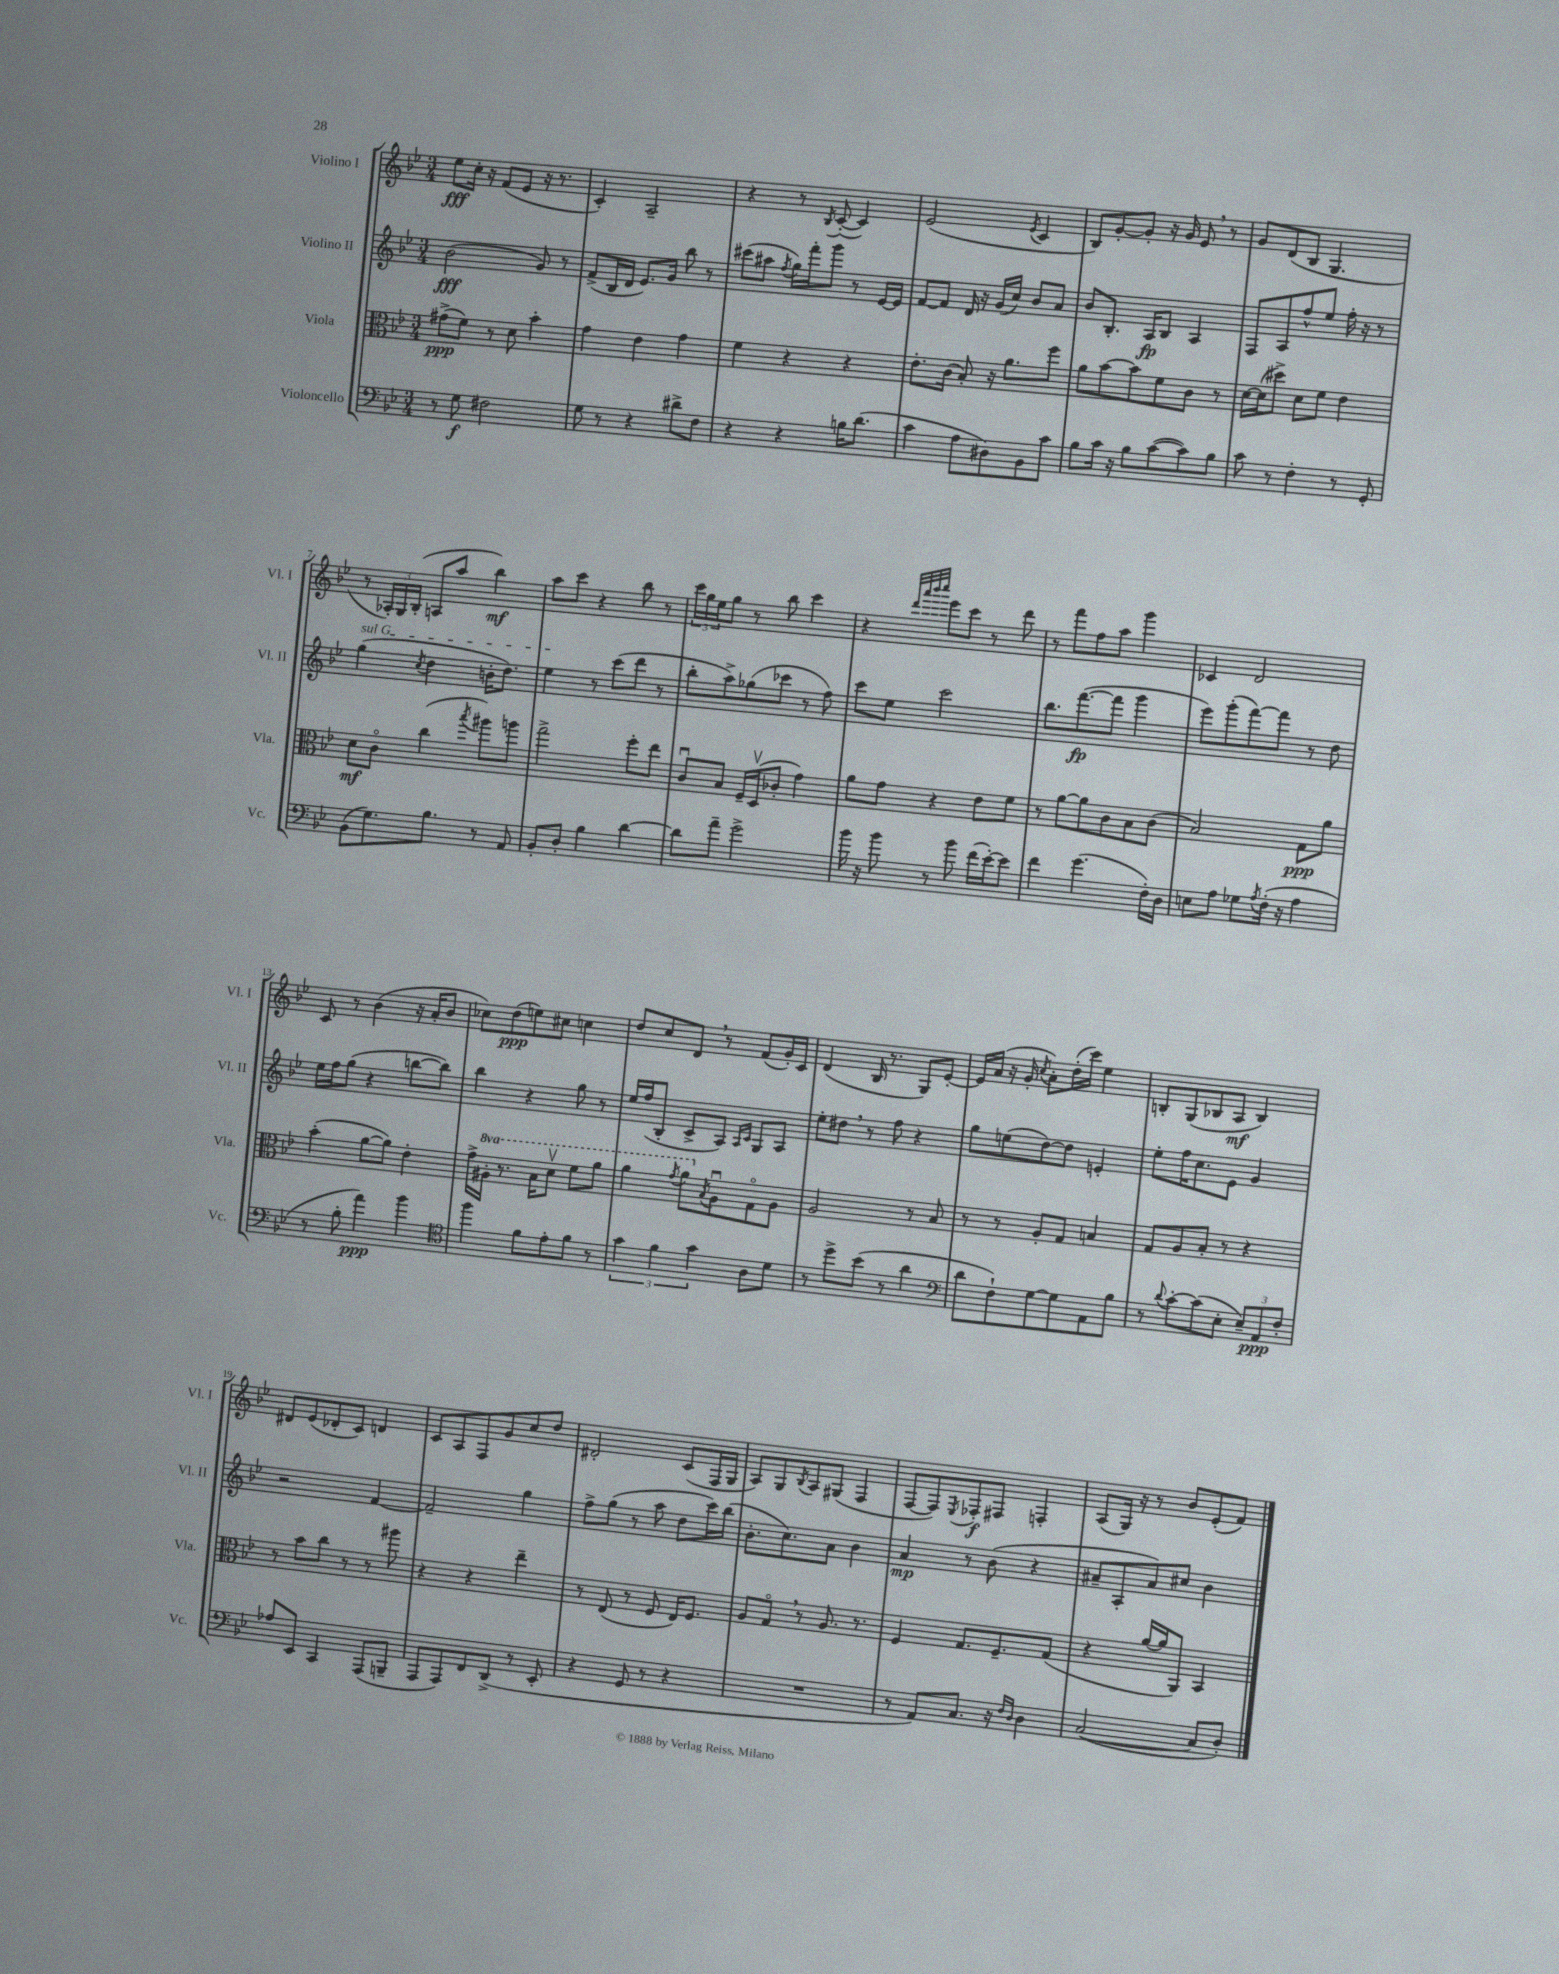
<<
\new StaffGroup <<
\new Staff = "s0" \with { instrumentName = "Violino I" shortInstrumentName = "Vl. I" } {
    \clef treble \key bes \major \numericTimeSignature \time 3/4
    ees''8\fff c''16-. r16 f'8( ees'8 r16 r8. |
    c'4-.) a2-- |
    r4 r8 \acciaccatura { bes8 } c'8~-.( c'4) |
    ees'2( \acciaccatura { ees'8 } c'4 |
    bes8) g'8~-. g'8-. r16 g'16 ees'8 \breathe r8 |
    g'8 d'8( bes8 g4. |
    r8 \tuplet 3/2 { aes16-.) g16 bes16-.( } a8 a''8 bes''4\mf) |
    a''8 c'''8 r4 bes''8 r8 |
    \tuplet 3/2 { c'''16 g''16 ees''16 } g''8 r8 bes''8 c'''4 |
    r4 \grace { d'''32 a'''32 bes'''32 c''''32 } ees'''8 c'''8 r8 d'''8 |
    r8 f'''8 f''8 a''8 g'''4 |
    ces'4 d'2 |
    c'8 r8 bes'4( r16 a'16-. bes'8 |
    ces''8) d''8\ppp( e''8) cis''8 c''4 |
    d''8 c''8 d'8 \breathe r8 f'8( g'16-.) c'16 |
    d'4( bes16 r8. g8) ees'8~-. |
    ees'16 a'16( r16 g'16-. \acciaccatura { c''8 } a'8-.) d''16-.( c'''16) ees''4 |
    b8-. g8( bes8 a8\mf bes4) |
    dis'8 ees'8( des'8-. c'8) d'4 |
    c'8 a8 f8 g'8 c''8 d''8 |
    dis'2-. c'8( f16 g16 |
    a8) g8 \acciaccatura { bes8 } a8 gis8( f4 |
    f8~ f8) \acciaccatura { ees8 } fes8-.\f fis8 f4-. |
    a8( g16) r16 r8 bes'8 ees'8-.( f'8) \bar "|." |
}
\new Staff = "s1" \with { instrumentName = "Violino II" shortInstrumentName = "Vl. II" } {
    \clef treble \key bes \major \numericTimeSignature \time 3/4
    bes'2\fff( g'8) r8 |
    f'8->( bes16 d'16 ees'8.) g'16 bes''8 r8 |
    cis'''8( ais''8 \acciaccatura { f''8 } g''16) f'''16-. g'''8 r8 ees'16~ ees'16 |
    f'8~ f'8 d'16 r16 g'16( c''16) bes'8 a'8 |
    bes'8 bes8.-. a16\fp bes8 a4 |
    f8 a8 f''8-^ ees''8 f''16-. r16 r8 |
    \once \override TextSpanner.bound-details.left.text = \markup { \italic "sul G" } g''4\startTextSpan( \acciaccatura { c''8 } d''4 b'16-. d''8.) |
    ees''4\stopTextSpan r8 c'''8( d'''8 r8 |
    bes''8-. a''8->) ges''8( ces'''8 r8 f''8) |
    c'''8 ees''8 c'''2 |
    bes''8. f'''8.~\fp( f'''8 g'''4 |
    ees'''8) g'''8-.( f'''8~) f'''8 r8 d''8 |
    ees''16 f''16 g''8( r4 b''8~ b''8) |
    bes''4 r4 g''8 r8 |
    ees''16 f''16( bes8-. c'8-> a8) \grace { a16 c'16 } g8 a8 |
    ees''8-. dis''8 \breathe r8 f''8 r4 |
    g''8 e''8( d''8~) d''8 e'4-. |
    ees''8-. f''16 c''8. ees'8 g'4 |
    r2 f'4~ |
    f'2-- g''4 |
    f''8-> g''8( r8 a''8 d''8 c'''16) bes''16( |
    bes'8.-. c''8.) a'8 bes'4 |
    a'4\mp r8 bes'8( r4 |
    ais'8-- a8-. ais'8) cis''8 bes'4 \bar "|." |
}
\new Staff = "s2" \with { instrumentName = "Viola" shortInstrumentName = "Vla." } {
    \clef alto \key bes \major \numericTimeSignature \time 3/4 \set Staff.ottavationMarkups = #ottavation-simple-ordinals
    gis'8->\ppp( f'8) r8 d'8 bes'4-. |
    g'4 ees'4 g'4 |
    f'4 r4 r4 |
    ees'8.-. c'16( bes8-.) r16 a'8. f''8 |
    a'8 bes'8~ bes'8 f'8 c'8 r8 |
    d'16~ d'16( dis''8->) d'8 f'8 ees'4 |
    d'8\mf c'8\flageolet c''4( \acciaccatura { bes''8 } ais''8) a''8 |
    g''2-> f''8-. ees''8 |
    c'8\downbow bes8 f16-- d16\upbow( ces'8-. g'4) |
    a'8 g'8 r4 ees'8 f'8 |
    r8 a'8~ a'8 c'8 bes8 c'8( |
    bes2) g8\ppp a'8 |
    bes'4-.( a'8~ a'8) ees'4-. |
    g'16-> \ottava #1 ais'16-. r8. bes'16 d''8\upbow f''8 a''8 |
    a''4 \acciaccatura { g''8 } a''8 \ottava #0 \acciaccatura { bes8 } a8\downbow g8\flageolet a8 |
    a2 r8 bes8 |
    r8 r8 a8-. g8 b4 |
    g8 a8 bes8-. r8 r4 |
    r8 bes'8 c''8 r8 r8 ais''8 |
    r4 r4 ees''4-- |
    r8 ees8( r8 f8 ees16) f8. |
    a8 g8\flageolet \breathe r8 a8. r8. |
    f4 g8. f8.-- g8( |
    r4 a'16~ a'16 a,8) bes,4 \bar "|." |
}
\new Staff = "s3" \with { instrumentName = "Violoncello" shortInstrumentName = "Vc." } {
    \clef bass \key bes \major \numericTimeSignature \time 3/4
    r8 g8\f fis2 |
    g8 r8 r4 dis'8-> f8 |
    r4 r4 b16 d'8.( |
    c'4 a8 dis8) bes,8 c'8 |
    bes8 c'16 r16 bes8 c'8~( c'8) bes8 |
    c'8 r8 f4-. r8 g,8-. |
    bes,8( g8.) bes8. r8 a,8 |
    bes,8-. d8-. bes4 d'4~ |
    d'8 a'8-- g'2-> |
    bes'16 r16 bes'8 r8 bes'8 f'16( ees'16~-.) ees'8 |
    f'4 g'4.( f16-.) d16 |
    e8 a8 ges8 \acciaccatura { a8 } f16-.( r16 a4 |
    r8 bes8-. a'4\ppp) bes'4 |
    \clef tenor f''4 f'8 ees'8-. f'8 r8 |
    \tuplet 3/2 { g'4 f'4 g'4 } a8 d'8 |
    r8 d''8-> bes'8( r8 a'4 |
    \clef bass d'8 f8-!) g8~ g8 a,8 bes8 |
    r8 \appoggiatura { d'8 } c'8~-. c'8( ees8-. \tuplet 3/2 { ees8--) a,8\ppp f8-. } |
    aes8 ees,8 c,4 a,,8( b,,8-- |
    a,,8 a,,8) f,8 d,8->( r8 ees,8-. |
    r4 g,8 r8 r4 |
    R2. |
    r8 a,8) c8. r16 \grace { f16 d16 } d4 |
    c2~( c8 d8-.) \bar "|." |
}
>>
>>
